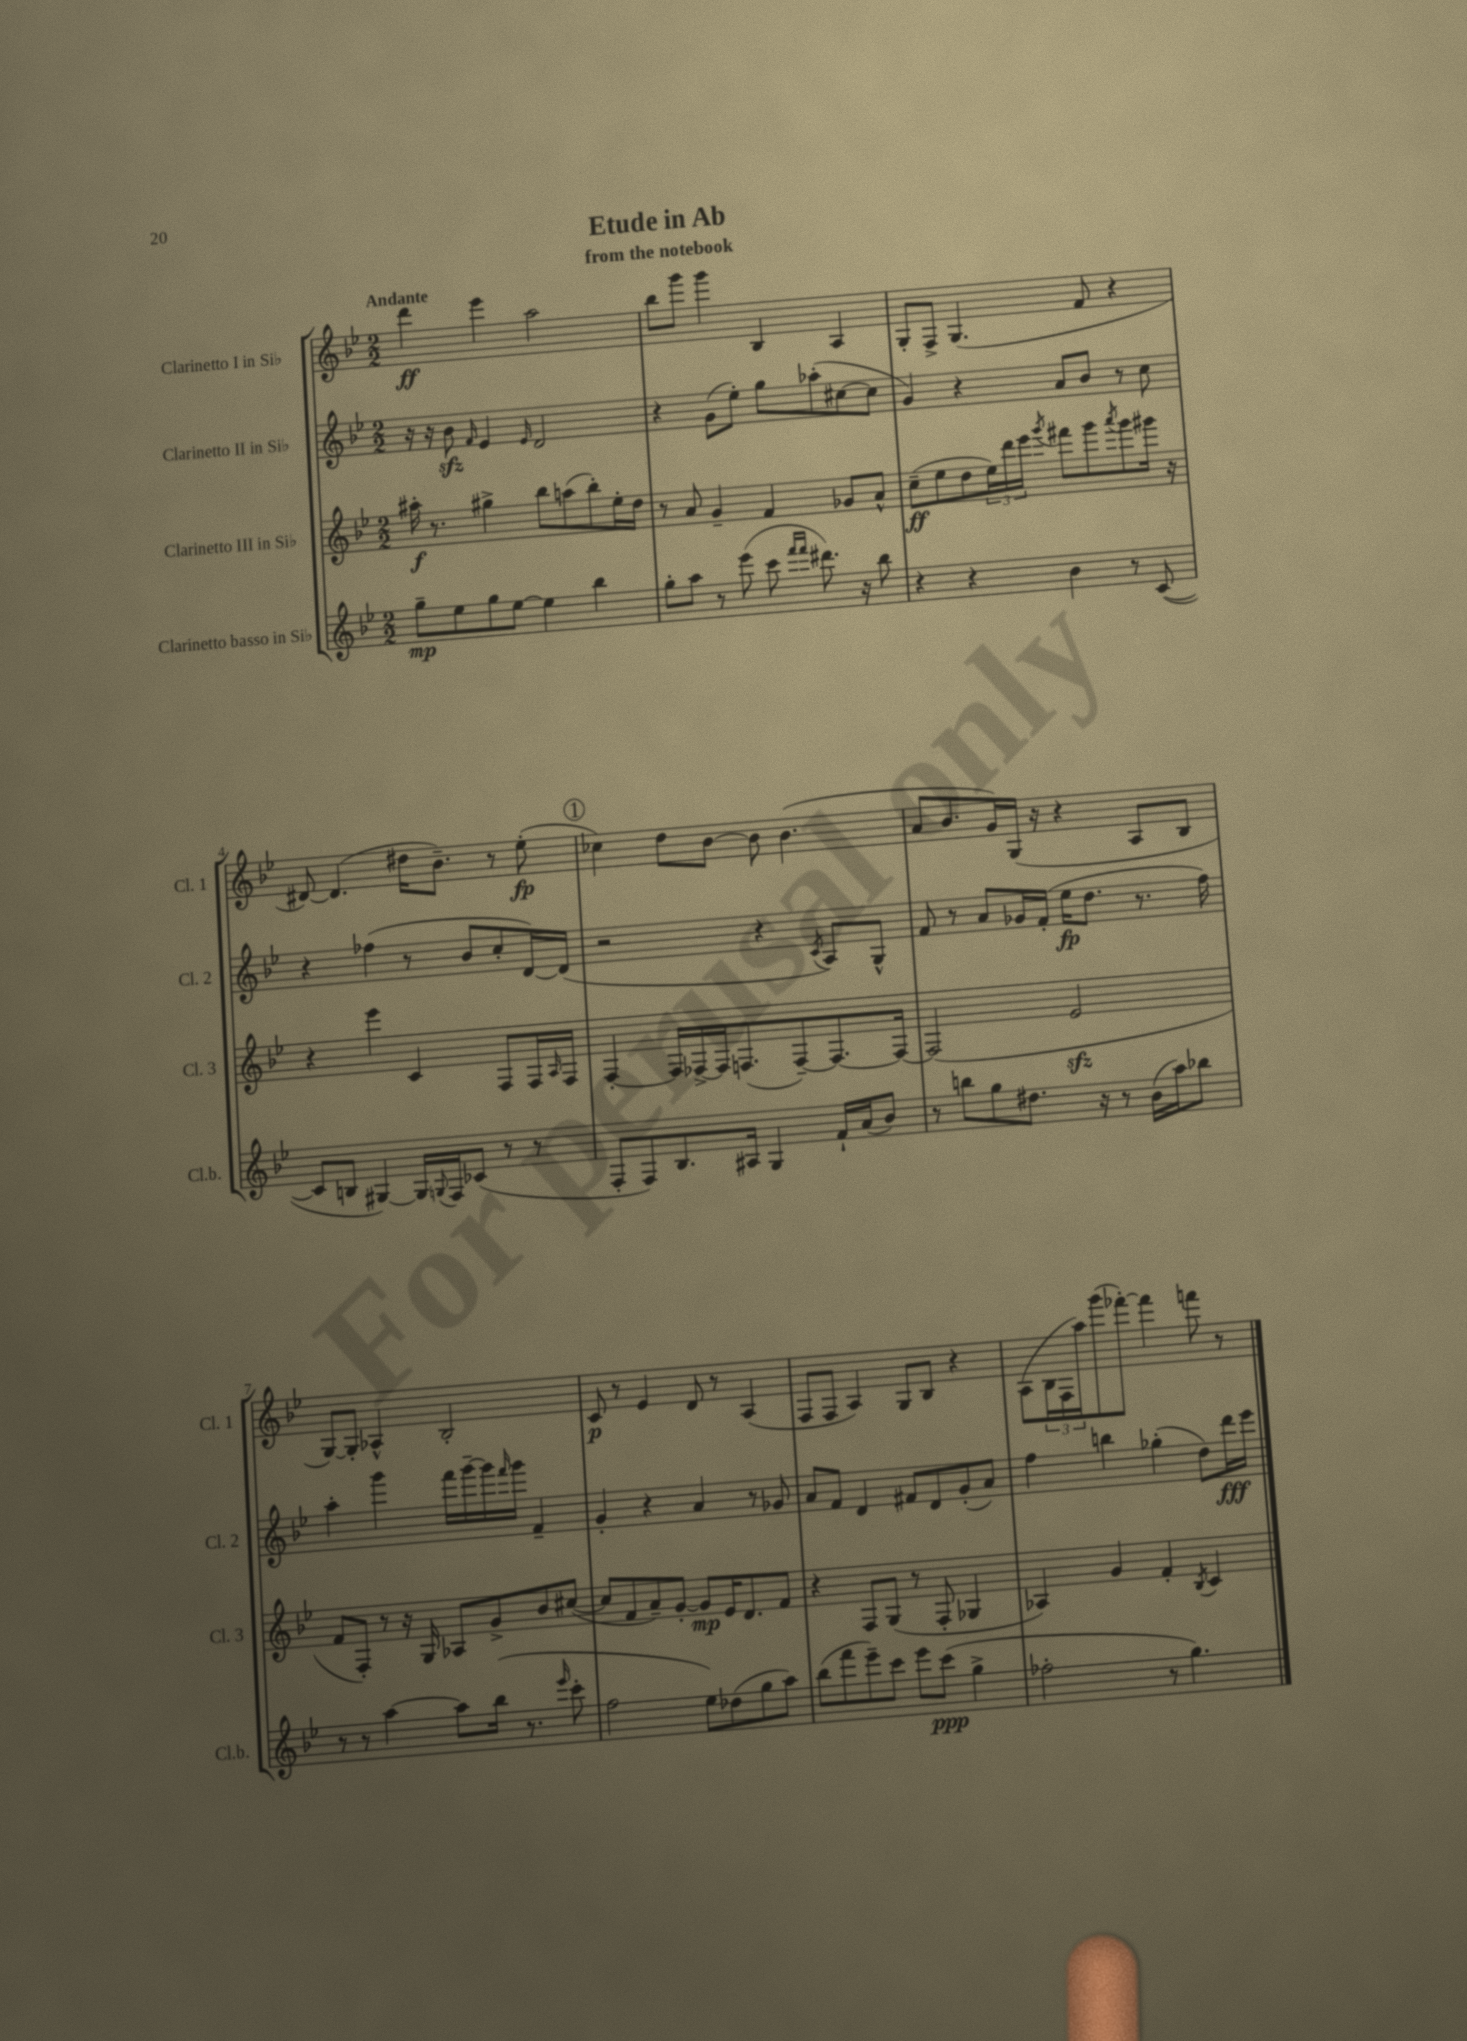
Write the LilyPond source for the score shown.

\header { title = "Etude in Ab" subtitle = "from the notebook" }
<<
\new StaffGroup <<
\new Staff = "s0" \with { instrumentName = "Clarinetto I in Sib" shortInstrumentName = "Cl. 1" } {
    \clef treble \key bes \major \numericTimeSignature \time 2/2 \tempo "Andante"
    d'''4\ff ees'''4 a''2 |
    bes''8 g'''8 g'''4 bes4 a4 |
    g8-. f8-> g4.( f'8 r4 |
    dis'8~) dis'4.( dis''16 bes'8.--) r8 ees''8-.\fp( |
    \mark \markup { \circle "1" } ces''4) d''8 bes'8~ bes'8 bes'4.( |
    a'8 bes'8. g'16) g16( r16 r4 a8 bes8 |
    g8~) g8-. aes4-^ bes2-. |
    c'8\p r8 ees'4 d'8 r8 a4( |
    f8 f8 a4) g8 bes8 r4 |
    a8( \tuplet 3/2 { bes16 f16 a''16) } g'''8( fes'''8~-.) fes'''4 f'''8 r8 \bar "|." |
}
\new Staff = "s1" \with { instrumentName = "Clarinetto II in Sib" shortInstrumentName = "Cl. 2" } {
    \clef treble \key bes \major \numericTimeSignature \time 2/2
    r16 r16 bes'8\sfz \grace { f'16 } ees'4 \grace { ees'16 } d'2 |
    r4 g'8( ees''8-.) g''8 aes''8-.( cis''8~ cis''8 |
    g'4) r4 a'8 bes'8 r8 c''8 |
    r4 fes''4( r8 bes'8 c''8-. d'16~) d'16( |
    \mark \markup { \circle "1" } r2 r4 \acciaccatura { c'8 } a8) g8-^ |
    f'8 r8 a'8 ges'16 f'16-.( ees''16\fp d''8. r8. f''16) |
    a''4-. g'''4 f'''16 g'''16~-- g'''16 \grace { f'''16 } g'''16 f'4-- |
    g'4-. r4 a'4 r8 ges'8 |
    a'8 f'8 d'4 fis'8 d'8 g'8-.( a'8) |
    f''4 b''4 ges''4-.( d''8) d'''16\fff ees'''16 \bar "|." |
}
\new Staff = "s2" \with { instrumentName = "Clarinetto III in Sib" shortInstrumentName = "Cl. 3" } {
    \clef treble \key bes \major \numericTimeSignature \time 2/2
    ais''16-.\f r8. gis''4-> bes''8 a''8( bes''8-.) ees''16-. d''16 |
    r8 a'8 g'4-- f'4 ges'8 a'8-^ |
    c''8--\ff( ees''8 d''8 \tuplet 3/2 { ees''16) d'''16 ees'''16 } \acciaccatura { g'''8 } fis'''8 g'''8 \acciaccatura { a'''8 } g'''8 gis'''16 r16 |
    r4 ees'''4 c'4 f8 f16 \grace { a16 } f16 |
    \mark \markup { \circle "1" } f4~-. f16 fes16~-> fes16 f8.( f8~--) f8.~ f16~ |
    f2( ees'2\sfz |
    f'8 f8-.) r8 r16 g16 aes8 g'8-> bes'8 cis''8~( |
    cis''8 f'8 a'8--) g'8~-. g'8\mp ees'16 d'8. f'8 |
    r4 f8 g8( r8 f8-. ges4 |
    aes4) g'4 f'4-. \acciaccatura { bes8 } c'4 \bar "|." |
}
\new Staff = "s3" \with { instrumentName = "Clarinetto basso in Sib" shortInstrumentName = "Cl.b." } {
    \clef treble \key bes \major \numericTimeSignature \time 2/2
    g''8--\mp ees''8 g''8 ees''8~ ees''4 bes''4 |
    g''8-. a''8 r8 ees'''8( c'''8 \grace { f'''16 f'''16 } dis'''8.) r16 bes''8 |
    r4 r4 bes'4 r8 c'8~( |
    c'8 b8 gis4~) gis16 \appoggiatura { g8 } f16 ces'8( r8 r8 |
    \mark \markup { \circle "1" } f8-. f8) bes8. ais16 g4 f'16-! a'16( bes'8) |
    r8 b''8 g''8 dis''8. r16 r8 bes'16( a''16) bes''8 |
    r8 r8 a''4~ a''8 bes''16( r8. \grace { ees'''16 } c'''8-. |
    f''2 ees''8) des''8( g''8 a''8) |
    bes''8( f'''8 ees'''8--) c'''8 ees'''8 c'''8\ppp( g''4-> |
    fes''2-. r8 g''4.) \bar "|." |
}
>>
>>
